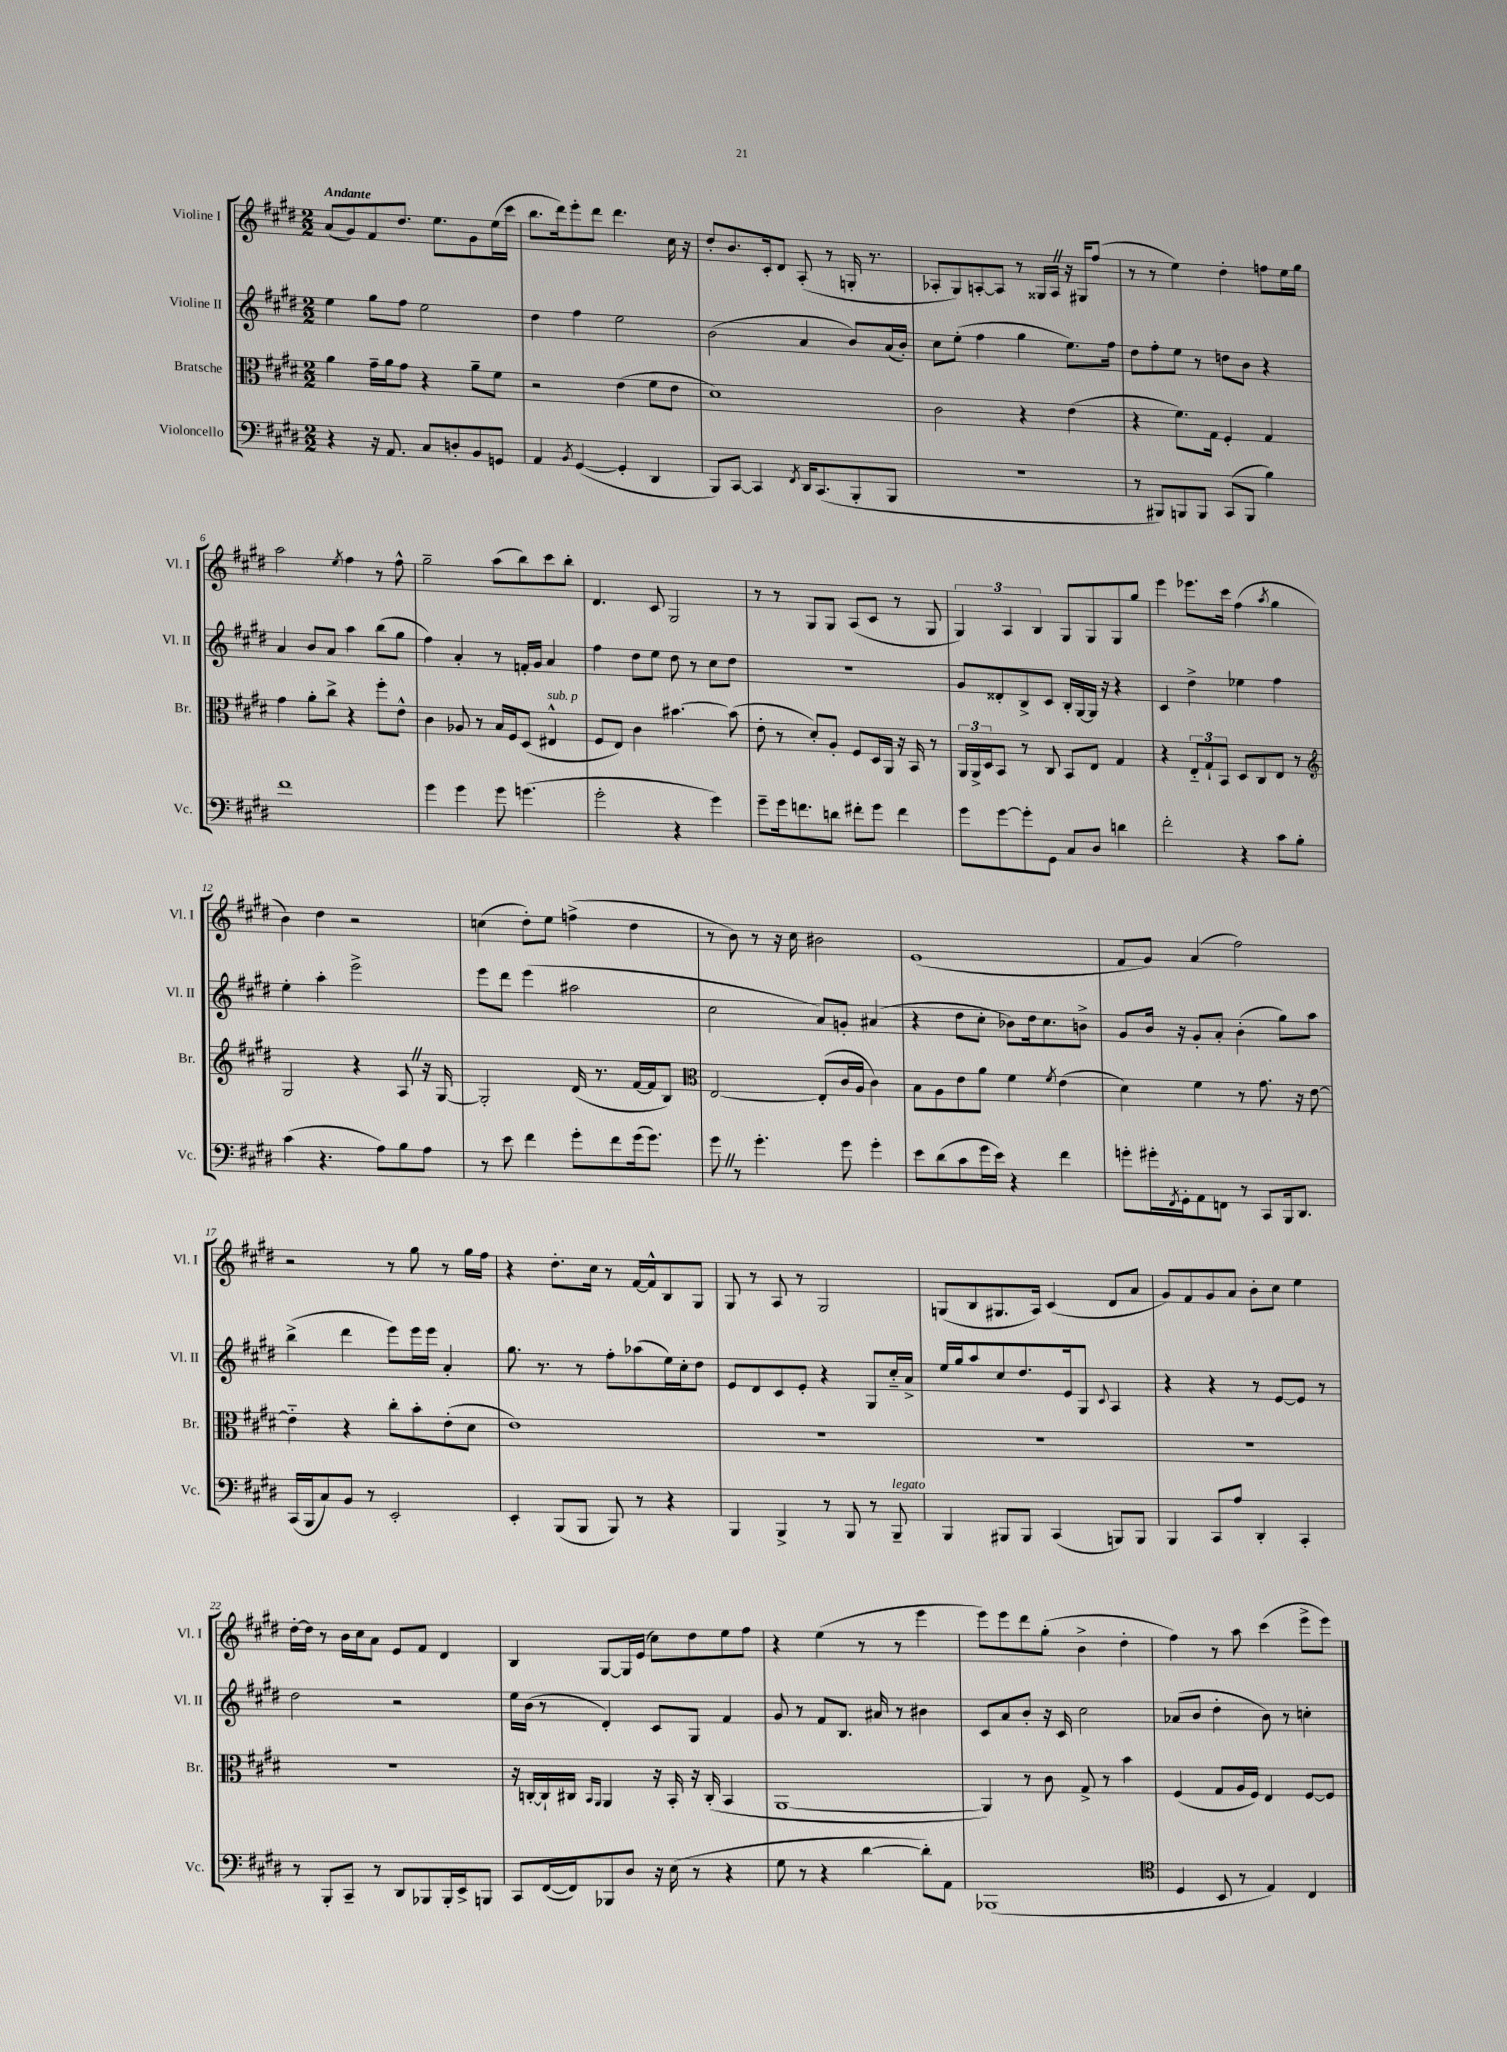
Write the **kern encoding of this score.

**kern	**kern	**kern	**kern
*staff4	*staff3	*staff2	*staff1
*clefF4	*clefC3	*clefG2	*clefG2
*k[f#c#g#d#]	*k[f#c#g#d#]	*k[f#c#g#d#]	*k[f#c#g#d#]
*M2/2	*M2/2	*M2/2	*M2/2
4r	4a	4ee	(8a
.	.	.	8g#)
16r	16g#~	8gg#	8f#
8.AA	16a	.	.
.	8g#	8ff#	8.dd#
8C#	4r	2ee	.
.	.	.	8.ee
8D'	.	.	.
8BB	8a~	.	8g#
8GG	8f#	.	(16ee
.	.	.	16ccc#
=	=	=	=
4AA	2r	4dd#	8.bb
.	.	.	16ddd#)
8qBB	.	.	.
([4GG#	.	4ff#	8eee'
.	.	.	8ddd#
4GG#']	(4e	2ee	4.ddd#
4DD#	8f#	.	.
.	8e	.	16cc#
.	.	.	16r
=	=	=	=
8BBB)	1d#)	(2b	8dd#'
[8CC#	.	.	8.b
4CC#]	.	.	.
.	.	.	16c#'
.	.	.	8d#
8qFF#	.	.	.
16DD#	.	4a	(8A'
(8.CC#	.	.	.
.	.	.	8r
8BBB'	.	8b)	16G'
.	.	.	8.r
8BBB	.	(16a	.
.	.	16b')	.
=	=	=	=
1r	2c#	8cc#	8A-'
.	.	(8ee'	8G#)
.	.	4ff#	[8A'
.	.	.	8A]
.	4r	4gg#	8r
.	.	.	16G##
.	.	.	16A
.	(4e	8.ee)	16r
.	.	.	16G#
.	.	.	(8ff#
.	.	16ff#	.
=	=	=	=
8r	4r	8dd#	8r
8BBB#)	.	8ff#'	8r
8BBB	8.f#)	8ee	4ee)
8BBB	.	8r	.
.	16G#	.	.
(8CC#	4F#'	8dd	4dd#'
8BBB	.	8b	.
4B)	4G#	4r	8ff
.	.	.	16ee
.	.	.	16gg#
=	=	=	=
1f#	4g#	4a	2aa
.	8a'	8b	.
.	8cc#^	8a	.
.	.	.	8qee
.	4r	4aa	4ff#
.	8ff#'	(8bb	8r
.	8e^^	8gg#	8ff#^^
=	=	=	=
4g#	4c#	4ff#)	2gg#~
4g#	8A-	4a'	.
.	8r	.	.
8g#	16B	8r	(8aa
.	16F#	.	.
(4.g	(8D#	16f'	8bb)
.	.	16g#	.
.	4E#^^	4a	8ccc#
.	.	.	8bb'
=	=	=	=
2g#'	8F#	4ff#	4.d#
.	8E)	.	.
.	4c#	8dd#	.
.	.	8ee	8c#
4r	[4.b#	8dd#	2G#
.	.	8r	.
4g#)	.	8cc#	.
.	(8b#]	8dd#	.
=	=	=	=
8g#~	8e'	1r	8r
16g#	8r	.	8r
8.f	.	.	.
.	8d#')	.	8G#
8d	8A'	.	8G#
8f#'	8F#	.	(8A
8g#	16D#	.	8c#
.	16AA	.	.
4f#	16r	.	8r
.	16BB	.	.
.	8r	.	8G#
=	=	=	=
8g#	24AA	8g#	6G#)
.	24AA^	.	.
.	24D#	.	.
[8g#	8BB	8d##'	.
.	.	.	6A
8g#']	8r	8B^	.
.	.	.	6B
8GG#	8C#	8c#	.
8C#	8BB	16B'	8G#
.	.	[16G#	.
8D#	8E	16G#]	8G#
.	.	16r	.
4d	4G#	4r	8G#
.	.	.	8gg#
=	=	=	=
2f#'	4r	4c#	4eee
.	12E'~	4dd#^	8.eee-
.	12G#`	.	.
.	12BB	.	.
.	.	.	16ccc#
4r	8D#	4ee-	(4ff#
.	8C#	.	.
.	.	.	8qaa
8c#	8E	4ff#	4gg#
8B'	8r	.	.
=	=	=	=
*	*clefG2	*	*
(4c#	2G#	4ee'	4b)
4.r	.	4aa'	4dd#
.	4r	2eee^	2r
8A)	.	.	.
8B	8A	.	.
8A	16r	.	.
.	[16G#	.	.
=	=	=	=
8r	2G#']	8eee	(4cc
8e	.	8ddd#	.
4f#	.	(4eee	8dd#')
.	.	.	8ee
8g#'	(16d#	2aa#	(4ff^
.	8.r	.	.
8f#	.	.	.
(16g#	[16f#	.	4dd#
8.g#)	16f#]	.	.
.	8B)	.	.
=	=	=	=
*	*clefC3	*	*
8g#	[2E	2cc#	8r
8r	.	.	8b)
4.g#'	.	.	8r
.	.	.	16r
.	.	.	16cc#
.	(8E']	8a)	2b#
8g#	16c#	8g'	.
.	16A	.	.
4g#'	4c#)	(4a#	.
=	=	=	=
8e	8B	4r	(1e
(8d#	8A	.	.
8c#	8e	8dd#	.
16g#	8a	8cc#'	.
16e)	.	.	.
4r	4f#	8b-)	.
.	.	16dd#	.
.	.	8.cc#	.
.	8qf#	.	.
4f#	(4e	.	.
.	.	8b^	.
=	=	=	=
8g'	4d#)	8g#	8f#
16g#'	.	16b	8g#)
8qFF#	.	.	.
16GG#'	.	16r	.
8AA	4f#	8g#'	(4a
8FF	.	8a'	.
8r	8r	(4b'	2ff#)
8CC#	8.g#	.	.
16BBB	.	8gg#)	.
8.DD#	16r	.	.
.	[8e	8aa	.
=	=	=	=
(16CC#	4e'~]	(4bb^	2r
16BBB	.	.	.
8C#)	.	.	.
8BB	4r	4ddd#	.
8r	.	.	.
2EE'	8cc#'	8eee)	8r
.	8b'	16eee	8gg#
.	.	16eee	.
.	(8e'	4a'	8r
.	8d#	.	16gg#
.	.	.	16ff#
=	=	=	=
4EE'	1e)	8.gg#	4r
.	.	8.r	.
(8BBB	.	.	8.dd#'
8BBB	.	8r	.
.	.	.	16cc#
8BBB)	.	8ff#'	8r
8r	.	(8aa-	[16f#
.	.	.	16f#^^]
4r	.	16ee)	8B
.	.	16cc#'	.
.	.	8dd#	8G#
=	=	=	=
4BBB	1r	8e	8G#
.	.	8d#	8r
4BBB^	.	8c#	8A
.	.	8e'	8r
8r	.	4r	2G#
8BBB	.	.	.
8r	.	8G#	.
8BBB~	.	16cc#'~	.
.	.	16a^	.
=	=	=	=
4BBB	1r	16ee	(8G
.	.	16gg#	.
.	.	8aa	8B
8BBB#	.	8cc#	8.G#
8BBB#	.	8.dd#	.
.	.	.	16A)
(4CC#	.	.	(4c#
.	.	16e	.
.	.	8G#	.
.	.	8qqc#	.
8BBB)	.	4A	8d#
8BBB	.	.	8a
=	=	=	=
4BBB	1r	4r	8g#)
.	.	.	8f#
8CC#	.	4r	8g#
8A	.	.	8a
4DD#'	.	8r	8b'
.	.	[8e	8cc#
4CC#'	.	8e]	4ee
.	.	8r	.
=	=	=	=
8r	1r	2dd#	[16dd#'
.	.	.	16dd#]
8BBB'	.	.	8r
8CC#~	.	.	16b
.	.	.	16cc#
8r	.	.	8a
8DD#	.	2r	8e
8BBB-	.	.	8f#
16BBB-'	.	.	4d#
16EE^	.	.	.
8BBB	.	.	.
=	=	=	=
8CC#	16r	16ee	4B
.	[16C'	(16b	.
([16FF#	16C`]	8r	.
16FF#])	16C#	.	.
.	16qqBB	.	.
.	16qqAA	.	.
8BBB-	4AA	4d#')	[8G#
8D#	.	.	16G#]
.	.	.	(16e
16r	16r	8c#	8cc#)
(16E	16BB'	.	.
8r	16r	8G#	8dd#
.	(16C#'	.	.
4r	4BB	4f#	8ee
.	.	.	8ff#
=	=	=	=
8G#	[1AA	8g#	4r
8r	.	8r	.
4r	.	8f#	(4ee
.	.	8.B	.
[4d#	.	.	8r
.	.	16a#	.
.	.	8r	8r
8d#'])	.	4b#	4eee
8AA	.	.	.
=	=	=	=
(1BBB-	4AA])	8c#	8eee)
.	.	8a	8eee
.	8r	8b'	8ddd#
.	8c#	16r	(8gg#'
.	.	16c#	.
.	8G#^	2cc#	4b^
.	8r	.	.
.	4b	.	4dd#'
=	=	=	=
*clefC4	*	*	*
4D#	(4F#	(8a-	4ff#)
.	.	8b	.
8BB	8G#	4dd#'	8r
8r	16A	.	8aa
.	16F#)	.	.
4E)	4E	8b)	(4ccc#
.	.	8r	.
4C#	[8F#	4cc'	8eee^
.	8F#]	.	8eee)
==	==	==	==
*-	*-	*-	*-
